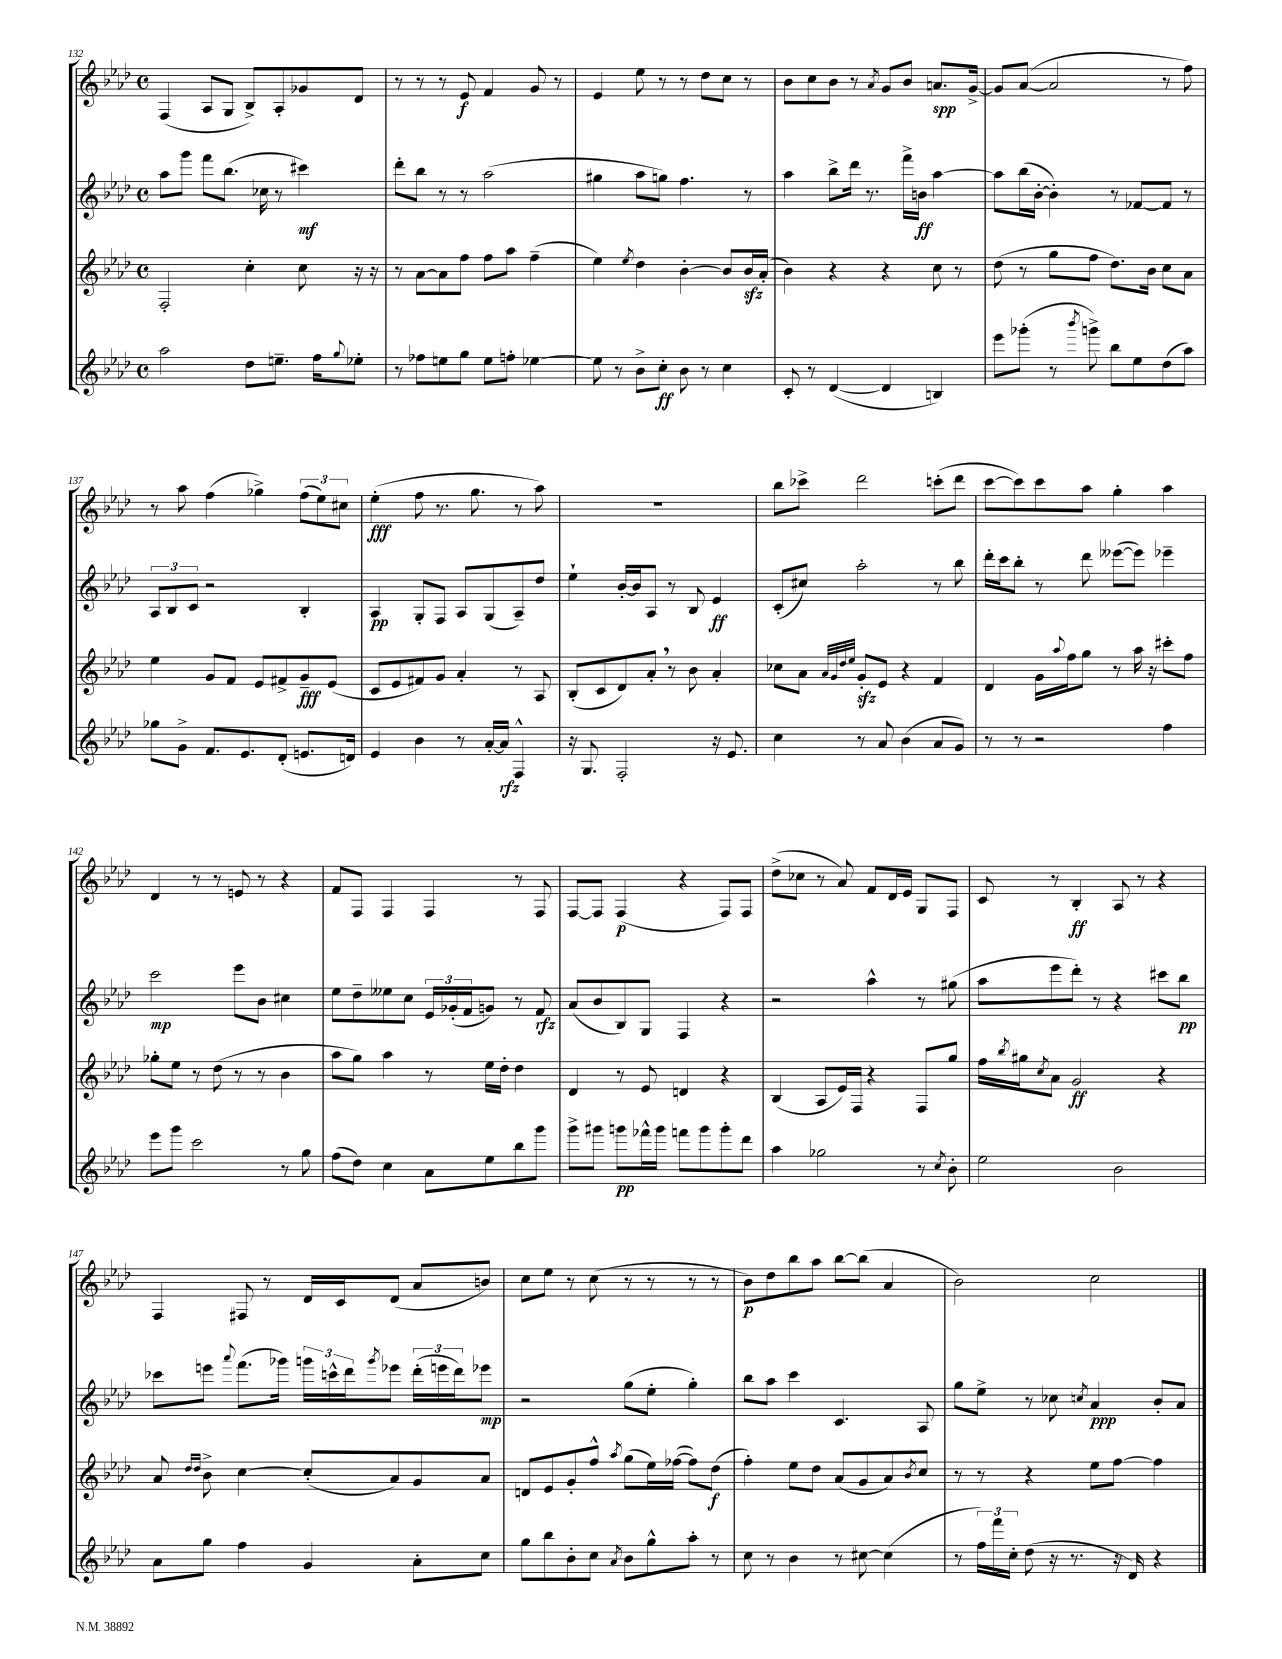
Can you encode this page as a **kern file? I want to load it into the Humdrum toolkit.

**kern	**kern	**kern	**kern
*staff4	*staff3	*staff2	*staff1
*clefG2	*clefG2	*clefG2	*clefG2
*k[b-e-a-d-]	*k[b-e-a-d-]	*k[b-e-a-d-]	*k[b-e-a-d-]
*M4/4	*M4/4	*M4/4	*M4/4
*met(c)	*met(c)	*met(c)	*met(c)
2aa-	2F'	8aa-	(4F
.	.	8ggg	.
.	.	8fff	8A-
.	.	(8.bb-	8G
8dd-	4cc'	.	8B-^)
.	.	16cc-	.
8.ee~	.	8r	8A-'
.	8cc	4ccc#)	8g-
16ff	.	.	.
8qqgg	.	.	.
8ee-'	16r	.	8d-
.	16r	.	.
=	=	=	=
8r	8r	8ddd-'	8r
8ff-	[8a-	8bb-	8r
8ee	8a-]	8r	8r
8gg	8ff	8r	8e-
8ee	8ff	(2aa-	4f
8ff'	8aa-	.	.
[4ee-	(4ff~	.	8g
.	.	.	8r
=	=	=	=
8ee-]	4ee-)	4gg#	4e-
8r	.	.	.
.	8qee-	.	.
8b-^	4dd-	8aa-	8ee-
8cc'	.	8gg)	8r
8b-	[4b-'	4.ff	8r
8r	.	.	8dd-
4cc	8b-]	.	8cc
.	16b-	8r	8r
.	(16a-'	.	.
=	=	=	=
8c'	4b-)	4aa-	8b-
8r	.	.	8cc
([4d-	4r	8bb-^	8b-
.	.	16ddd-	8r
.	.	8.r	.
.	.	.	8qa-
4d-]	4r	.	8g
.	.	16fff^	8b-
.	.	16b	.
4B)	8cc	[4aa-	8.a
.	8r	.	.
.	.	.	[16g^
=	=	=	=
8eee-	(8dd-	8aa-]	8g]
(8ggg-'	8r	(16bb-	([8a-
.	.	[16b-'	.
8r	8gg	4b-'])	2a-]
8qbbb-	.	.	.
8ggg^)	8ff	.	.
8bb-	8.dd-)	8r	.
8ee-	.	[8f-	.
.	16b-	.	.
(8dd-	8cc	8f-]	8r
8aa-)	8a-	8r	8ff)
=	=	=	=
8gg-	4ee-	12A-	8r
.	.	12B-	.
8g^	.	.	8aa-
.	.	12c	.
8.f	8g	2r	(4ff
.	8f	.	.
8.e-	.	.	.
.	8e-	.	4gg-^)
(8d-'	8f#^	.	.
8.e	8g~	4B-'	(12ff
.	.	.	12ee-)
.	(8e-	.	.
.	.	.	12cc#
16d)	.	.	.
=	=	=	=
4e-	8c	4A-	(4ee-'
.	8e-	.	.
4b-	8f#)	8G'	8ff
.	8g	8F	8.r
8r	4a-'	8A-	.
.	.	.	8.gg
[16a-'	.	(8G	.
16a-]	.	.	.
4F^^	8r	8A-~)	8r
.	8A-	8dd-	8aa-)
=	=	=	=
16r	(8B-'	4ee-`	1r
8.G	.	.	.
.	8c	.	.
2F'	8d-)	[16b-'	.
.	.	16b-]	.
.	8a-'	8A-	.
.	8r	8r	.
.	8b-	8B-	.
16r	4a-'	4e-	.
8.e-	.	.	.
=	=	=	=
4cc	8cc-	(8c'	8bb-
.	8a-	8cc#)	8ccc-^
.	32qqa-	.	.
.	32qqg	.	.
.	32qqdd-	.	.
.	32qqee-	.	.
8r	8g'	2aa-'	2ddd-
8a-	8e-	.	.
(4b-	4r	.	.
8a-	4f	8r	(8ccc'
8g)	.	8bb-	8ddd-
=	=	=	=
8r	4d-	16ddd-'	[8ccc
.	.	16ccc	.
8r	.	8bb-'	8ccc])
2r	16g	8r	8ccc
.	8qqaa-	.	.
.	16ff	.	.
.	8gg	8ddd-	8aa-
.	8r	([8eee--	4gg'
.	16aa-	8eee--])	.
.	16r	.	.
4ff	8ccc#'	4eee-~	4aa-
.	8ff	.	.
=	=	=	=
8eee-	8gg-'	2ccc	4d-
8ggg	8ee-	.	.
2ccc	8r	.	8r
.	(8dd-	.	8r
.	8r	8eee-	8e
.	8r	8b-	8r
8r	4b-	4cc#	4r
8gg	.	.	.
=	=	=	=
(8ff	8aa-	8ee-	8f
8dd-)	8gg)	8dd-~	8F
4cc	4aa-	8ee--	4F
.	.	8cc	.
8a-	8r	24e-	4F
.	.	(24g-'	.
.	.	24f	.
8ee-	16ee-	8g)	.
.	16dd-'	.	.
8bb-	4dd-	8r	8r
8ggg	.	8f	8F
=	=	=	=
8ggg^	4d-	(8a-	[8F
8ggg#	.	8b-	8F]
8ggg	8r	8B-)	(4F
16fff-^^	8e-	8G	.
16ggg	.	.	.
8fff	4d	4F	4r
8ggg	.	.	.
8ggg'	4r	4r	8F)
8ddd-	.	.	8F
=	=	=	=
4aa-	(4B-	2r	(8dd-^
.	.	.	8cc-
2gg-	8A-	.	8r
.	16e-)	.	8a-)
.	16F	.	.
.	4r	4aa-^^	8f
.	.	.	16d-
.	.	.	16e-
8r	8F	8r	8G
8qcc	.	.	.
8b-'	8gg	(8gg#	8F
=	=	=	=
2ee-	16ff	8aa-	8c
.	8qbb-	.	.
.	16gg#	.	.
.	8qcc	.	.
.	8a-	8eee-	8r
.	2g	8ddd-')	4B-'
.	.	8r	.
2b-	.	4r	8A-
.	.	.	8r
.	4r	8ccc#	4r
.	.	8bb-	.
=	=	=	=
8a-	8a-	8ccc-	4F
.	16qqdd-	.	.
.	16qqdd-	.	.
8gg	8b-^	8eee	.
.	.	8qqaaa-	.
4ff	[4cc	(8.fff	8F#
.	.	.	8r
.	.	16ggg-)	.
4g	(8cc']	24ggg	16d-
.	.	24ccc^^	.
.	.	.	16c
.	.	24ddd-	.
.	.	8qggg	.
.	8a-)	8eee-	(8d-
8a-'	8g	(24ddd-'	8a-
.	.	24eee	.
.	.	24ddd-)	.
8cc	8a-	8eee-	8b)
=	=	=	=
8gg	8d	2r	8cc
8bb-	8e-	.	8ee-
8b-'	8g'	.	8r
8cc	8ff^^	.	(8cc
8qa-	8qaa-	.	.
8b-	(8gg	(8gg	8r
8gg^^	16ee-)	8ee-'	8r
.	([16ff-	.	.
8aa-'	8ff-])	4gg')	8r
8r	(8dd-	.	8r
=	=	=	=
8cc	4ff')	8bb-	8b-)
8r	.	8aa-	8dd-
4b-	8ee-	4ccc	8bb-
.	8dd-	.	8aa-
8r	(8a-	4.c	[8bb-
[8cc#	8g	.	(8bb-]
(4cc#]	8a-)	.	4a-
.	8qb-	.	.
.	8cc	8A-	.
=	=	=	=
8r	8r	8gg	2b-)
24ff)	8r	8ee-^	.
24fff	.	.	.
24cc'	.	.	.
(8dd-	4r	8r	.
16r	.	8cc-	.
8.r	.	.	.
.	.	8qcc	.
.	8ee-	4a-	2cc
16r	[8ff	.	.
16d-)	.	.	.
4r	4ff]	8b-'	.
.	.	8a-	.
==	==	==	==
*-	*-	*-	*-
